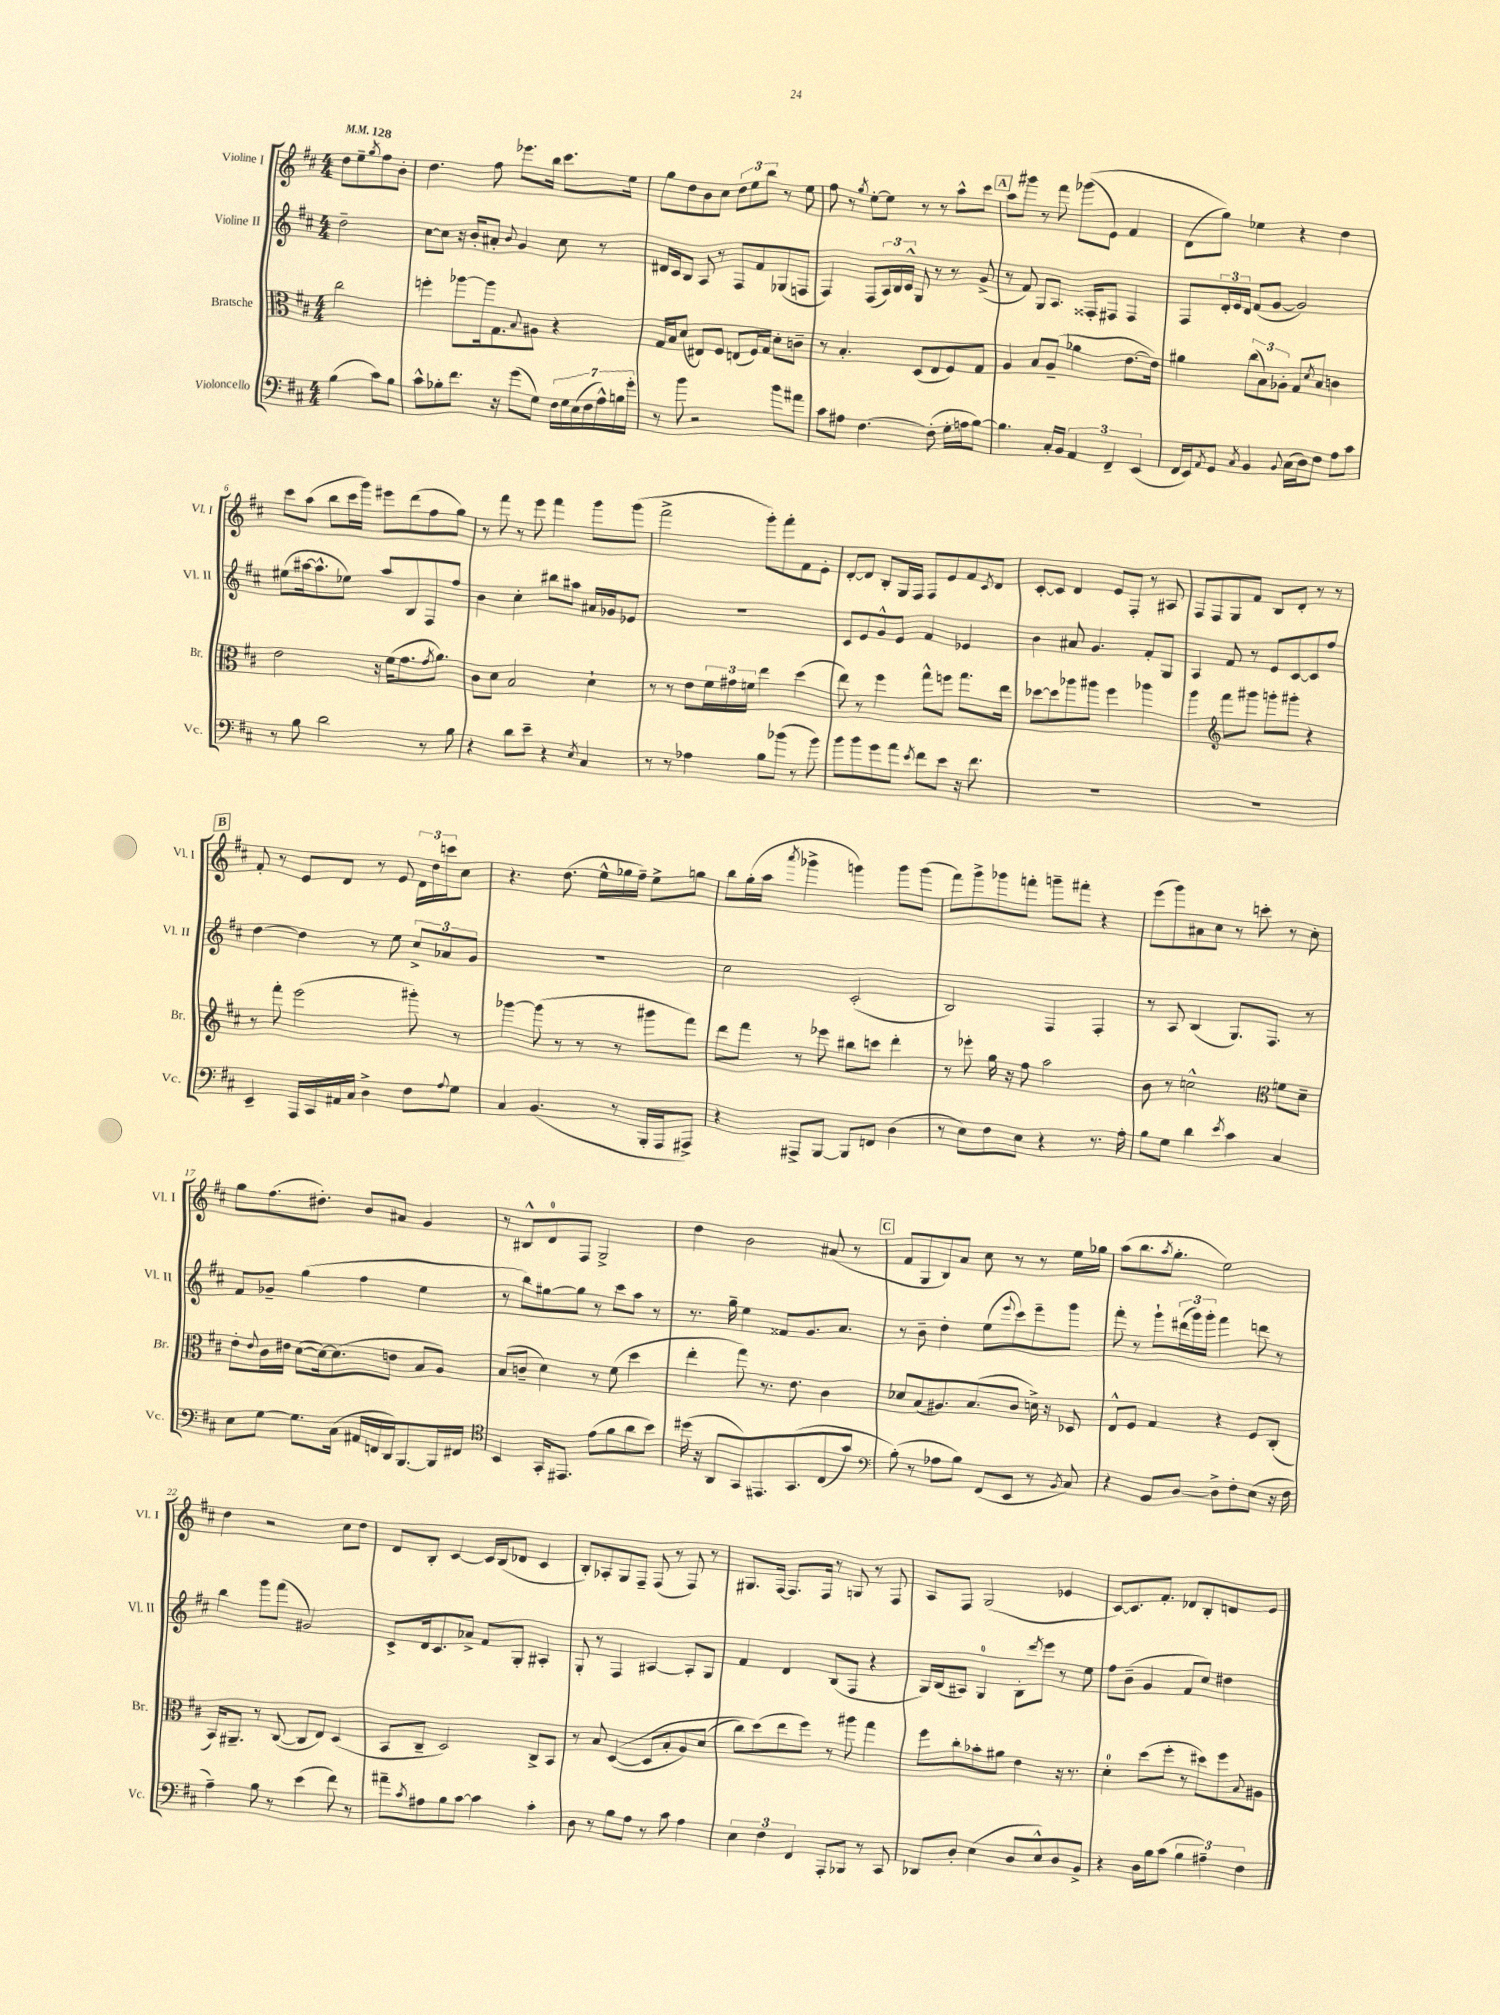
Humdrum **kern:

**kern	**kern	**kern	**kern
*staff4	*staff3	*staff2	*staff1
*clefF4	*clefC3	*clefG2	*clefG2
*k[f#c#]	*k[f#c#]	*k[f#c#]	*k[f#c#]
*M4/4	*M4/4	*M4/4	*M4/4
*MM128	*MM128	*MM128	*MM128
(4B	2cc#	2dd~	8dd
.	.	.	8ee~
.	.	.	8qgg
8c#)	.	.	8ff#
8B	.	.	8b'
=	=	=	=
8c#^^	4ff'	[8cc#	4.dd
8B-'	.	8cc#]	.
8.f#	[8aa-	16r	.
.	.	16b'	.
.	16aa-]	8a#'	8ff#
16r	8.G	.	.
.	.	8qqb	.
(8g	.	4g	8.eee-
.	8qqB	.	.
8G)	8A#	.	.
.	.	.	16bb
28F#	4r	8cc#	8.ccc#
28G	.	.	.
(28E	.	.	.
28F#	.	.	.
.	.	8r	.
28A^^)	.	.	.
28B	.	.	.
.	.	.	16ee
28g'	.	.	.
=	=	=	=
8r	16G	16d#	8gg
.	16B	16c#	.
8b	(8d	8B	8dd
2r	8E#)	8A	8b
.	8F#	8r	8cc#
.	(8E	8F#	12dd
.	.	.	12ee
.	16F#)	8f#	.
.	.	.	12bb
.	16G	.	.
8b	8d'	(8G-	8r
8a#	8c~	8F	8ee
=	=	=	=
8c#	8r	4F#)	8ff#
8A#	4.B'	.	8r
.	.	.	8qgg
[4.F#	.	(8F#	[8ee'
.	.	24A)	8ee]
.	.	24B	.
.	.	24c#^^	.
.	(8D	8G	8r
(8F#']	8E	8r	8r
16G'	8F#)	8r	8aa^^
16A	.	.	.
[8B)	8G	(8g^	8ccc#
=	=	=	=
4.B]	4A	8r	8aa
.	.	8f#)	8ggg#
.	8B	8G	8r
16C#'	(8A~	8.A	8fff#
16BB	.	.	.
6AA	4a-	.	&((8ggg-
.	.	16F##'	.
.	.	8F#	8e)
6FF#~	.	.	.
.	[8.e	4F#	4f#
(6EE	.	.	.
.	16e])	.	.
=	=	=	=
16FF#	4a#	8F#	(8d
16EE)	.	.	.
8qAA	.	.	.
8GG	.	24d'	8gg)&)
.	.	24e	.
.	.	24d	.
8qC#	.	.	.
4BB	(12cc#	(8f#	4ee-
.	12B)	.	.
.	.	[8g	.
.	12A-'	.	.
8qqBB	.	.	.
(16C#	8G	2g])	4r
16D)	.	.	.
.	8qd	.	.
8F#	8B	.	.
8A	4c	.	4dd
8c#	.	.	.
=	=	=	=
8r	2e	(8ee#	8ccc#
8B	.	[16aa#	(8aa
.	.	8.aa#^^]	.
2d	.	.	8bb
.	.	8ee-)	16ccc#
.	.	.	16ggg)
.	16r	8aa#	8eee#
.	(16f#	.	.
.	8.g	8B	(8ddd
8r	.	8F#	8ff#
.	8qg	.	.
.	8.a)	.	.
8B	.	8ff#	8gg)
=	=	=	=
4r	8c#	4b	8r
.	8d	.	8fff#
8d	2B	4cc#'	8r
8e~	.	.	8eee
4r	.	8bb#	4fff#
.	.	8aa#	.
8qE	.	.	.
4C#	4d`	16a#	8ggg
.	.	16g-	.
.	.	8e-	(8ggg
=	=	=	=
8r	8r	1r	2fff#^
8r	8r	.	.
4A-	8e	.	.
.	24f#	.	.
.	24g#	.	.
.	24f	.	.
8B	4ee	.	8ggg')
(8b-	.	.	8fff#'
8r	(4dd	.	8f#
8b-)	.	.	8e'
=	=	=	=
8b	8ee)	8c#	[8d'
8b	8r	8e	8d]
8g	4ff#	8g^^	8B'
8a	.	8e	16G
.	.	.	16F#
8qe	.	.	.
8f#	8gg^^	4f#	8F#
8e	8ff	.	8e
16r	8.gg	4e-	8f#
8.f#	.	.	.
.	.	.	8qc#
.	.	.	8d
.	16ee	.	.
=	=	=	=
1r	[8dd-	4b	[8c#'
.	8dd-]	.	8c#]
.	8aa-	8a#	4d
.	8aa#	4.g	.
.	4ff#	.	8e
.	.	.	8F#'
.	4aa-	8f#'	8r
.	.	8G	8A#
=	=	=	=
1r	4aa	4A	8F#
.	.	.	8F#
*	*clefG2	*	*
.	8fff#	8f#	8G
.	8ggg#	8r	8f#
.	8ggg'	8e	8B
.	8ggg#'	[8c#	8d'
.	4r	8c#]	8r
.	.	8ff#	8r
=	=	=	=
4EE~	8r	[4dd	8f#'
.	8fff#'	.	8r
16AAA	(2eee	4dd]	8e
16CC#	.	.	.
16AA#	.	.	8d
16C#	.	.	.
4D^	.	8r	8r
.	.	8ee	8e
8F#	8ggg#')	12cc#^	24d
.	.	.	24dd
.	.	12a-	24ccc
8qqA	.	.	.
8G	8r	.	8cc#
.	.	12g	.
=	=	=	=
4C#	[4ggg-	1r	4.r
(4.BB	(8ggg-]	.	.
.	8r	.	(8.dd
.	8r	.	.
.	.	.	16ee^^
8r	8r	.	16gg-
.	.	.	16ff#~)
16BBB'	8ggg#	.	8ee^
16AAA	.	.	.
8AAA#^)	8fff#)	.	8gg
=	=	=	=
4r	8ddd	2cc#	8bb
.	8fff#	.	(16gg'
.	.	.	16aa
.	.	.	8qaaa
8AAA#^	8r	.	4ggg-^
[8BBB	8eee-	.	.
8BBB]	8bb#	(2c#'	4ggg)
8FF	8ccc	.	.
(4D	4ddd'	.	8ggg
.	.	.	(8ggg
=	=	=	=
8r	8r	2B)	8fff#)
8E)	8eee-'	.	8ggg^
8F#	16gg	.	8ggg-
.	16r	.	.
8E	8ff#	.	8fff'
4r	2aa	4F#	8ggg~
.	.	.	8fff#'
8.r	.	4F#'	4r
16A'	.	.	.
=	=	=	=
8B	8b	8r	(8eee
8G	8r	8A	8ggg)
4d	2cc^^	(4B	8a#
.	.	.	8cc#
8qe	.	.	.
4c#	.	8.G)	8r
.	.	.	8ccc'
.	.	8.F#	.
*	*clefC3	*	*
4C#	8f	.	8r
.	8d~	8r	8cc#'
=	=	=	=
8E	8e'	8f#	8gg
.	8qqe	.	.
[8G	16c#	8g-~	(8.ff#
.	16e#	.	.
8.G]	([8d	(4gg	.
.	.	.	8.dd#')
.	16d_)	.	.
(16C#	(8.d]	.	.
16AA#	.	4ff#	8b
16FF	.	.	.
16DD)	8e	.	8a#
[8.BBB	.	.	.
.	8B	4ee	4g
16BBB]	8A)	.	.
16FF#	.	.	.
=	=	=	=
*clefC4	*	*	*
4BB	(8B	8r	8r
.	8c~	8bb)	8B#^^
16GG'	4d)	[8gg#	8d
8.EE#	.	.	.
.	.	8gg#]	8F#
(8e	8r	8r	2G^
8f#	(8f#	8ccc#	.
8a	4dd	8aa	.
8b)	.	8r	.
=	=	=	=
(16dd#	4ee'	8.r	4dd
16r	.	.	.
8AA	.	.	.
.	.	16gg~	.
8GG)	8gg)	4ee	2b
8.EE#	8.r	.	.
.	.	8f##	.
&(8.GG	8.e	.	.
.	.	8.g	.
(8C#	4c#	.	(8a#
.	.	8.a	.
8g)	.	.	8r
=	=	=	=
*clefF4	*	*	*
(8B'&)	8d-	8r	8f#
8r	(8B	8b~	8G
8A-	8.A#)	4dd'	8B)
8B)	.	.	8a
.	(8.B	.	.
(8FF#	.	(8ee	8cc#
.	.	8qqeee	.
8EE	8c#	8ccc#)	8r
8r	16d^)	8eee~	8r
.	16r	.	.
8qBB	.	.	.
8C#)	8D-	8ggg	16ee
.	.	.	16gg-
=	=	=	=
4r	8E^^	8fff#'	(8aa
.	8F#	8r	8.bb
8BB	4G	8ggg`	.
.	.	.	8qaa
.	.	.	8.gg'
[8D	.	(24ddd#	.
.	.	24ggg)	.
.	.	24ggg'	.
8D^]	4r	4fff#	2ee)
8F#'	.	.	.
(8E	8F#	8ddd	.
16r	(8C#'	8r	.
16F#	.	.	.
=	=	=	=
4A~)	16BB)	4bb	4dd
.	8.AA#~	.	.
8B	8r	8ggg	2r
8r	([8C#	(8fff#	.
(4e	8C#]	2g#)	.
.	8E)	.	.
8f#)	(4D	.	8cc#
8r	.	.	8dd
=	=	=	=
8a#~	8BB	8c#^	8d
8qc#	.	.	.
8A#	8C#~	16d	8B'
.	.	8.c#	.
8B	2D)	.	[4c#
[8c#	.	8a-^	.
4c#]	.	8f#	16c#]
.	.	.	(16B
.	.	8G'	8d-
4c#'	8C#^	4A#'	4c#
.	8BB	.	.
=	=	=	=
8D	8r	8G'	8B')
8r	8B	8r	8A-'
8B	&(([4D	4F#	8G
8A	.	.	8F#~
8r	8D]	[4A#	(8F#
8c#	8B'	.	8r
4A	8A)	8A#']	8F#)
.	(8d	8G	8r
=	=	=	=
6E	8cc#)	4f#	8.G#
.	(8dd&)	.	.
6F#	.	.	.
.	.	.	[16F#
.	8ee	4d	8.F#]
6FF#	.	.	.
.	8ff#)	.	.
.	.	.	16F#
8AAA'	8r	(8B	8r
8BBB-	8aa#	8F#	8G
8r	4gg	4r	8r
8CC#	.	.	8F#
=	=	=	=
8DD-	8ff#	16G)	8A
.	.	(16B	.
8D'	8cc#'	8A#)	8F#
(4E	8b-'	4G	(2G
.	8a#	.	.
8D	4e	8B'	.
.	.	8qddd	.
8E^^)	.	8eee	.
8D	16r	8r	4e-
.	8.r	.	.
8BB^	.	8ee	.
=	=	=	=
4r	4d'	8ff#	[8c#)
.	.	(8b~	8.c#]
16D	(8dd	4g	.
16B	.	.	8.f#'
(8c#	8ff#'	.	.
6B	8r	8f#	8d-
.	8dd#)	8cc#)	8B'
6A#~)	.	.	.
.	8ff#	4dd#	8d
6F#	.	.	.
.	8qqB	.	.
.	8A#	.	8e
==	==	==	==
*-	*-	*-	*-
